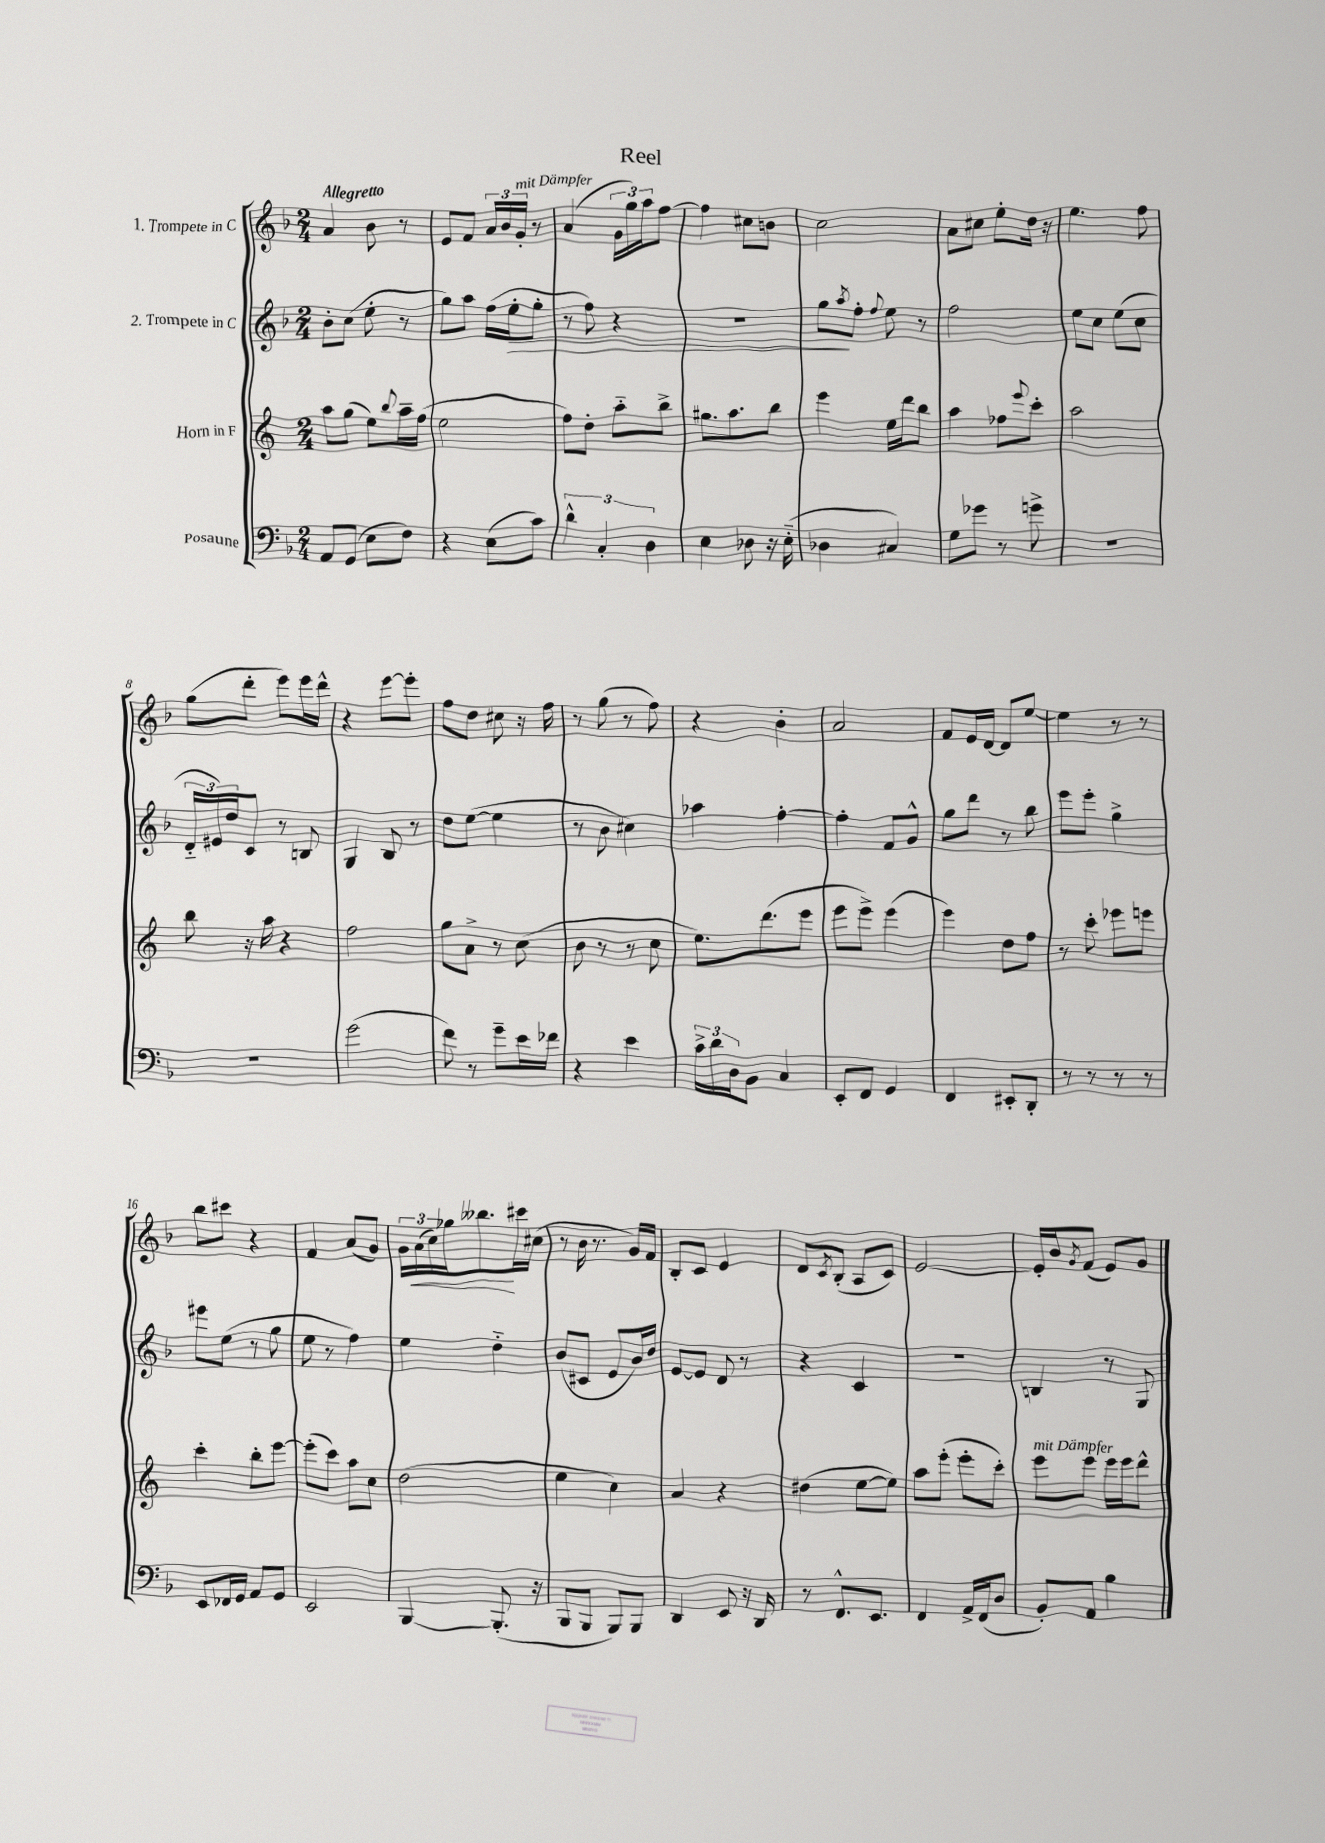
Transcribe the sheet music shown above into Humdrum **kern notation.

**kern	**kern	**kern	**dynam	**kern	**dynam
*part4	*part3	*part2	*part2	*part1	*part1
*staff4	*staff3	*staff2	*staff2	*staff1	*staff1
*I"Posaune	*I"Horn in F	*I"2. Trompete in C	*	*I"1. Trompete in C	*
*clefF4	*clefG2	*clefG2	*	*clefG2	*
*k[b-]	*k[]	*k[b-]	*	*k[b-]	*
*M2/4	*M2/4	*M2/4	*	*M2/4	*
=1	=1	=1	=1	=1	=1
!	!	!	!	!LO:TX:a:B:t=Allegretto	!
8AA/L	8aa\L	8b-'\L	.	4a/	.
(8GG/J	(8gg\J	(8cc\J	.	.	.
8E\L	8ee\L)	8ee'\	.	8b-\	.
.	8qqbb/	.	.	.	.
8F\J)	16aa~\L	8r	.	8r	.
.	(16ff\JJ	.	.	.	.
=2	=2	=2	=2	=2	=2
4r	2ee\	8gg\L)	.	8e/L	.
.	.	8aa\J	.	8f/J	.
(8E\L	.	(16ff\LL	.	24a/LL	.
.	.	.	.	24b-/	.
!	!	!	!LO:HP:b	!	!
.	.	16ee'\J	>	.	.
!	!	!	!	!LO:TX:a:i:t=mit Dämpfer	!
.	.	.	.	24g'/JJ	.
8c\J)	.	8gg'\J	.	8r	.
=3	=3	=3	=3	=3	=3
6d^^\	8ff\L)	8r	.	(4a/	.
.	8dd'\J	8ff\)	.	.	.
6C'/	.	.	.	.	.
.	8aa\L	4r	.	24g\LL	.
.	.	.	.	24gg\)	.
6D\	.	.	.	24aa\J	.
.	8bb^\J	.	.	[8ff\J	.
=4	=4	=4	=4	=4	=4
4E\	8.gg#X\L	2r	.	4ff\]	.
.	8.aa\	.	.	.	.
8D-X\	.	.	.	8cc#X\L	.
16r	8bb\J	.	.	8bn\J	.
(16E\	.	.	.	.	.
=5	=5	=5	=5	=5	=5
4D-X\	4eee\	8gg\L	.	2cc\	.
.	.	8qaa/	.	.	.
.	.	8ff'\J	]	.	.
.	.	8qqff/	.	.	.
4C#X/)	16ee\LL	8ee\	.	.	.
.	16ddd\J	.	.	.	.
.	8bb\J	8r	.	.	.
=6	=6	=6	=6	=6	=6
8G\L	4aa\	2ff\	.	8a\L	.
8g-X\J	.	.	.	8cc#X\J	.
8r	8ff-X\L	.	.	8ee'\L	.
.	8qqeee/	.	.	.	.
8gn^\	8ccc'\J	.	.	16dd\Jk	.
.	.	.	.	16r	.
=7	=7	=7	=7	=7	=7
2r	2aa\	8ee\L	.	4.ee\	.
.	.	8cc\J	.	.	.
.	.	(8ee\L	.	.	.
.	.	8cc\J	.	8ff\	.
!!LO:LB:g=z
=8	=8	=8	=8	=8	=8
2r	8bb\	24d/LL	.	(8gg\L	.
.	.	24e#X/)	.	.	.
.	.	24dd/J	.	.	.
.	16r	8c/J	.	8ddd'\J	.
.	16aa\	.	.	.	.
.	4r	8r	.	8eee\L)	.
.	.	8Bn/	.	16eee\L	.
.	.	.	.	16ddd^^\JJ	.
=9	=9	=9	=9	=9	=9
(2g\	2ff\	4G/	.	4r	.
.	.	8B-/	.	[8eee\L	.
.	.	8r	.	8eee'\J]	.
=10	=10	=10	=10	=10	=10
8f\)	8gg\L	8dd\L	.	8ff\L	.
8r	8a^\J	([8ee\J	.	8dd\J	.
8g~\L	8r	4ee\]	.	8cc#X\	.
16e\L	(8cc\	.	.	16r	.
16f-X\JJ	.	.	.	16ff\	.
=11	=11	=11	=11	=11	=11
4r	8b\	8r	.	8r	.
.	8r	8b-\	.	(8gg\	.
4e\	8r	4cc#X\)	.	8r	.
.	8cc\	.	.	8ff\)	.
=12	=12	=12	=12	=12	=12
24c^\LL	8.ee\L)	4aa-X\	.	4r	.
24d\	.	.	.	.	.
24D\J	.	.	.	.	.
8BB-\J	.	.	.	.	.
.	(8.ddd\	.	.	.	.
4C/	.	[4ff'\	.	4b-'\	.
.	8eee\J	.	.	.	.
=13	=13	=13	=13	=13	=13
8EE'/L	8eee\L	4ff'\]	.	2a/	.
8FF/J	8eee^\J)	.	.	.	.
4GG/	(4eee\	8f/L	.	.	.
.	.	8g^^/J	.	.	.
=14	=14	=14	=14	=14	=14
4FF/	4eee\)	8gg\L	.	8f/L	.
.	.	8ddd\J	.	16e/L	.
.	.	.	.	[16d/JJ	.
8EE#X'/L	8dd\L	8r	.	8d/L]	.
8DD'/J	8ff\J	8bb-\	.	[8ee/J	.
=15	=15	=15	=15	=15	=15
8r	8r	8eee\L	.	4ee\]	.
8r	8ccc'\	8eee'\J	.	.	.
8r	8eee-X\L	4gg^\	.	8r	.
8r	8eeen\J	.	.	8r	.
!!LO:LB:g=z
=16	=16	=16	=16	=16	=16
8EE/L	4ccc'\	8eee#X\L	.	8bb-\L	.
16FF-X/L	.	(8ee\J	.	8ccc#X\J	.
16GG/JJ	.	.	.	.	.
8AA/L	8bb'\L	8r	.	4r	.
8GG/J	[8eee\J	8gg\	.	.	.
=17	=17	=17	=17	=17	=17
2EE/	(8eee'\L]	8ee\	.	4f/	.
.	8ccc\J)	8r	.	.	.
.	8aa\L	4ff\)	.	(8a/L	.
.	8cc\J	.	.	8g/J)	.
=18	=18	=18	=18	=18	=18
[4BBB-/	(2dd\	4ee\	.	24g\LL	.
!	!	!	!	!	!LO:HP:b
.	.	.	.	(24a\	<
.	.	.	.	24cc\)	.
.	.	.	.	16gg-X\J	.
.	.	.	.	8.bb--X\	.
(8.BBB-'/]	.	4dd\	.	.	.
.	.	.	.	16ccc#X\L	[
16r	.	.	.	(16cc#X\JJ	.
=19	=19	=19	=19	=19	=19
8BBB-/L	4ee\	(8b-/L	.	8r	.
8BBB-/J	.	8c#X/J	.	16b-\	.
.	.	.	.	8.r	.
8BBB-/L)	4cc\)	8e/L	.	.	.
8BBB-/J	.	16b-/L)	.	16g/LL)	.
.	.	16dd/JJ	.	16f/JJ	.
=20	=20	=20	=20	=20	=20
4DD/	4a/	[8e/L	.	8B-'/L	.
.	.	8e/J]	.	8c/J	.
8EE/	4r	8d/	.	4e/	.
16r	.	8r	.	.	.
16DD/	.	.	.	.	.
=21	=21	=21	=21	=21	=21
8r	(4dd#X\	4r	.	8d/L	.
.	.	.	.	8qc/	.
8.FF^^/L	.	.	.	(8B-'/J	.
.	[8ee\L	4c/	.	8A/L	.
8.EE/J	.	.	.	.	.
.	8ee\J])	.	.	8c/J)	.
=22	=22	=22	=22	=22	=22
4FF/	8aa\L	2r	.	[2e/	.
.	(8eee'\J	.	.	.	.
16AA^/LL	8eee'\L	.	.	.	.
(16FF/J	.	.	.	.	.
8D/J	8ccc'\J)	.	.	.	.
=23	=23	=23	=23	=23	=23
!	!LO:TX:a:i:t=mit Dämpfer	!	!	!	!
8BB-'/L)	8eee\L	4Bn/	.	16e'/LL]	.
.	.	.	.	16b-/J	.
.	.	.	.	8qg/	.
8AA/J	8eee\J	.	.	(8f/J	.
4B-\	16eee\LL	8r	.	8e/L)	.
.	16eee\J	.	.	.	.
.	8ddd^^\J	8G/	.	8g/J	.
==	==	==	==	==	==
*-	*-	*-	*-	*-	*-
